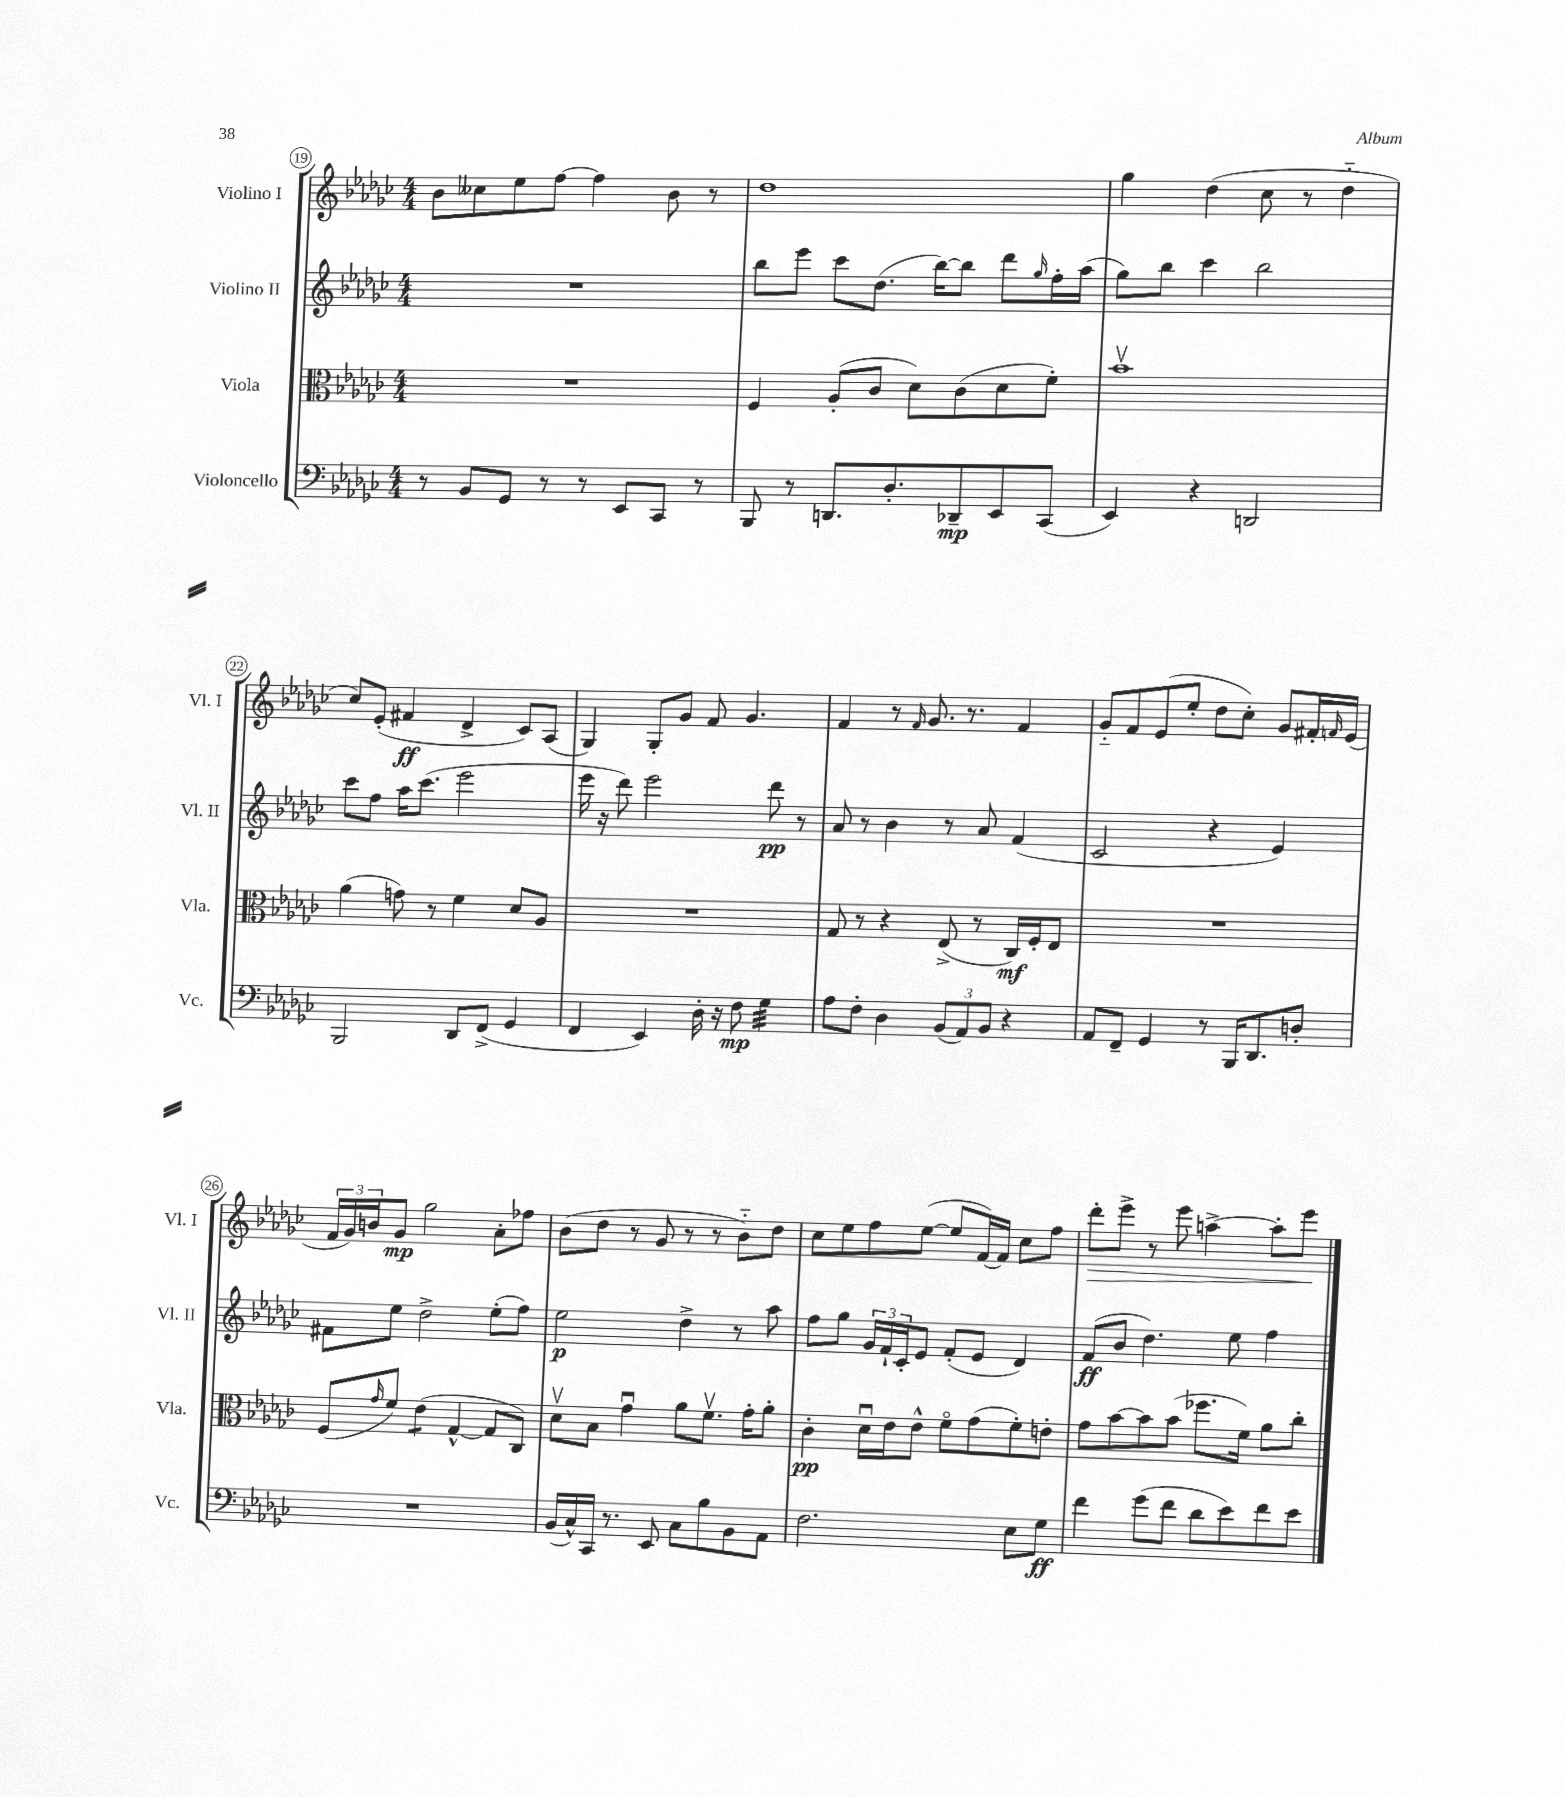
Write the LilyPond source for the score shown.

<<
\new StaffGroup <<
\new Staff = "s0" \with { instrumentName = "Violino I" shortInstrumentName = "Vl. I" } {
    \clef treble \key ges \major \numericTimeSignature \time 4/4
    bes'8 ceses''8 ees''8 f''8~ f''4 bes'8 r8 |
    des''1 |
    ges''4 des''4( ces''8 r8 des''4-_ |
    ces''8) ees'8-.( fis'4\ff des'4-> ces'8) aes8( |
    ges4) ges8-. ges'8 f'8 ges'4. |
    f'4 r8 \grace { f'16 } ges'8. r8. f'4 |
    ges'8-_ f'8 ees'8( ees''8-. des''8 ces''8-.) ges'8 fis'16-. \grace { f'16 } ees'16( |
    \tuplet 3/2 { f'16 ges'16) b'16 } ges'8\mp ges''2 aes'8-. fes''8 |
    bes'8( des''8 r8 ges'8 r8 r8 bes'8-_) des''8 |
    ces''8 ees''8 f''8 ees''8~( ees''8 f'16~) f'16 ces''8 f''8 |
    des'''8-.\> ees'''8-> r8 ees'''8 a''4~-> a''8-. ees'''8\! \bar "|." |
}
\new Staff = "s1" \with { instrumentName = "Violino II" shortInstrumentName = "Vl. II" } {
    \clef treble \key ges \major \numericTimeSignature \time 4/4
    R1 |
    bes''8 ees'''8 ces'''8 des''8.( bes''16~) bes''8 des'''8 \grace { ges''16 } f''16-. aes''16( |
    ges''8) bes''8 ces'''4 bes''2 |
    ces'''8 f''8 aes''16 ces'''8.( ees'''2 |
    ees'''16 r16 des'''8) ees'''2 des'''8\pp r8 |
    aes'8 r8 bes'4 r8 aes'8 f'4( |
    ces'2 r4 ees'4) |
    fis'8 ees''8 des''2-> ees''8-.( f''8) |
    ees''2\p des''4-> r8 aes''8 |
    f''8 ges''8 \tuplet 3/2 { ges'16 f'16-! ces'16-. } ees'8 f'8-.( ees'8 des'4) |
    f'8\ff( bes'8 des''4.) ees''8 f''4 \bar "|." |
}
\new Staff = "s2" \with { instrumentName = "Viola" shortInstrumentName = "Vla." } {
    \clef alto \key ges \major \numericTimeSignature \time 4/4
    R1 |
    f4 aes8-.( ces'8 des'8) ces'8( des'8 f'8-.) |
    bes'1\upbow |
    aes'4( g'8) r8 f'4 des'8 aes8 |
    R1 |
    ges8 r8 r4 ees8->( r8 ces16\mf) f16-. ees8 |
    R1 |
    f8( \grace { ges'16 } f'8) ees'4:8( ges4~-^ ges8 ces8) |
    des'8\upbow bes8 ges'4\downbow aes'8 f'8.\upbow ges'16-. aes'8-. |
    ces'4-.\pp des'16\downbow ees'16 ees'8-^ f'8\flageolet ges'8( f'8-.) e'8-. |
    ges'8 bes'8~ bes'8 bes'8( fes''8. f'16) aes'8 ces''8-. \bar "|." |
}
\new Staff = "s3" \with { instrumentName = "Violoncello" shortInstrumentName = "Vc." } {
    \clef bass \key ges \major \numericTimeSignature \time 4/4
    r8 bes,8 ges,8 r8 r8 ees,8 ces,8 r8 |
    bes,,8 r8 d,8. des8.-. des,8--\mp ees,8 ces,8( |
    ees,4) r4 d,2 |
    bes,,2 des,8 f,8->( ges,4 |
    f,4 ees,4) des16-. r16 f8\mp ges4:32 |
    aes8 f8-. des4 \tuplet 3/2 { bes,8( aes,8) bes,8 } r4 |
    aes,8 f,8-- ges,4 r8 bes,,16 des,8. d8-. |
    R1 |
    bes,16( ces16-^) ces,16 r8. ees,8 ces8 bes8 bes,8 aes,8 |
    f2. ees8 ges8\ff |
    f'4 ges'8( f'8 des'8 ees'8) f'8 ees'8 \bar "|." |
}
>>
>>
\layout { \context { \Score currentBarNumber = #19 \override BarNumber.stencil = #(make-stencil-circler 0.1 0.3 ly:text-interface::print) } }
